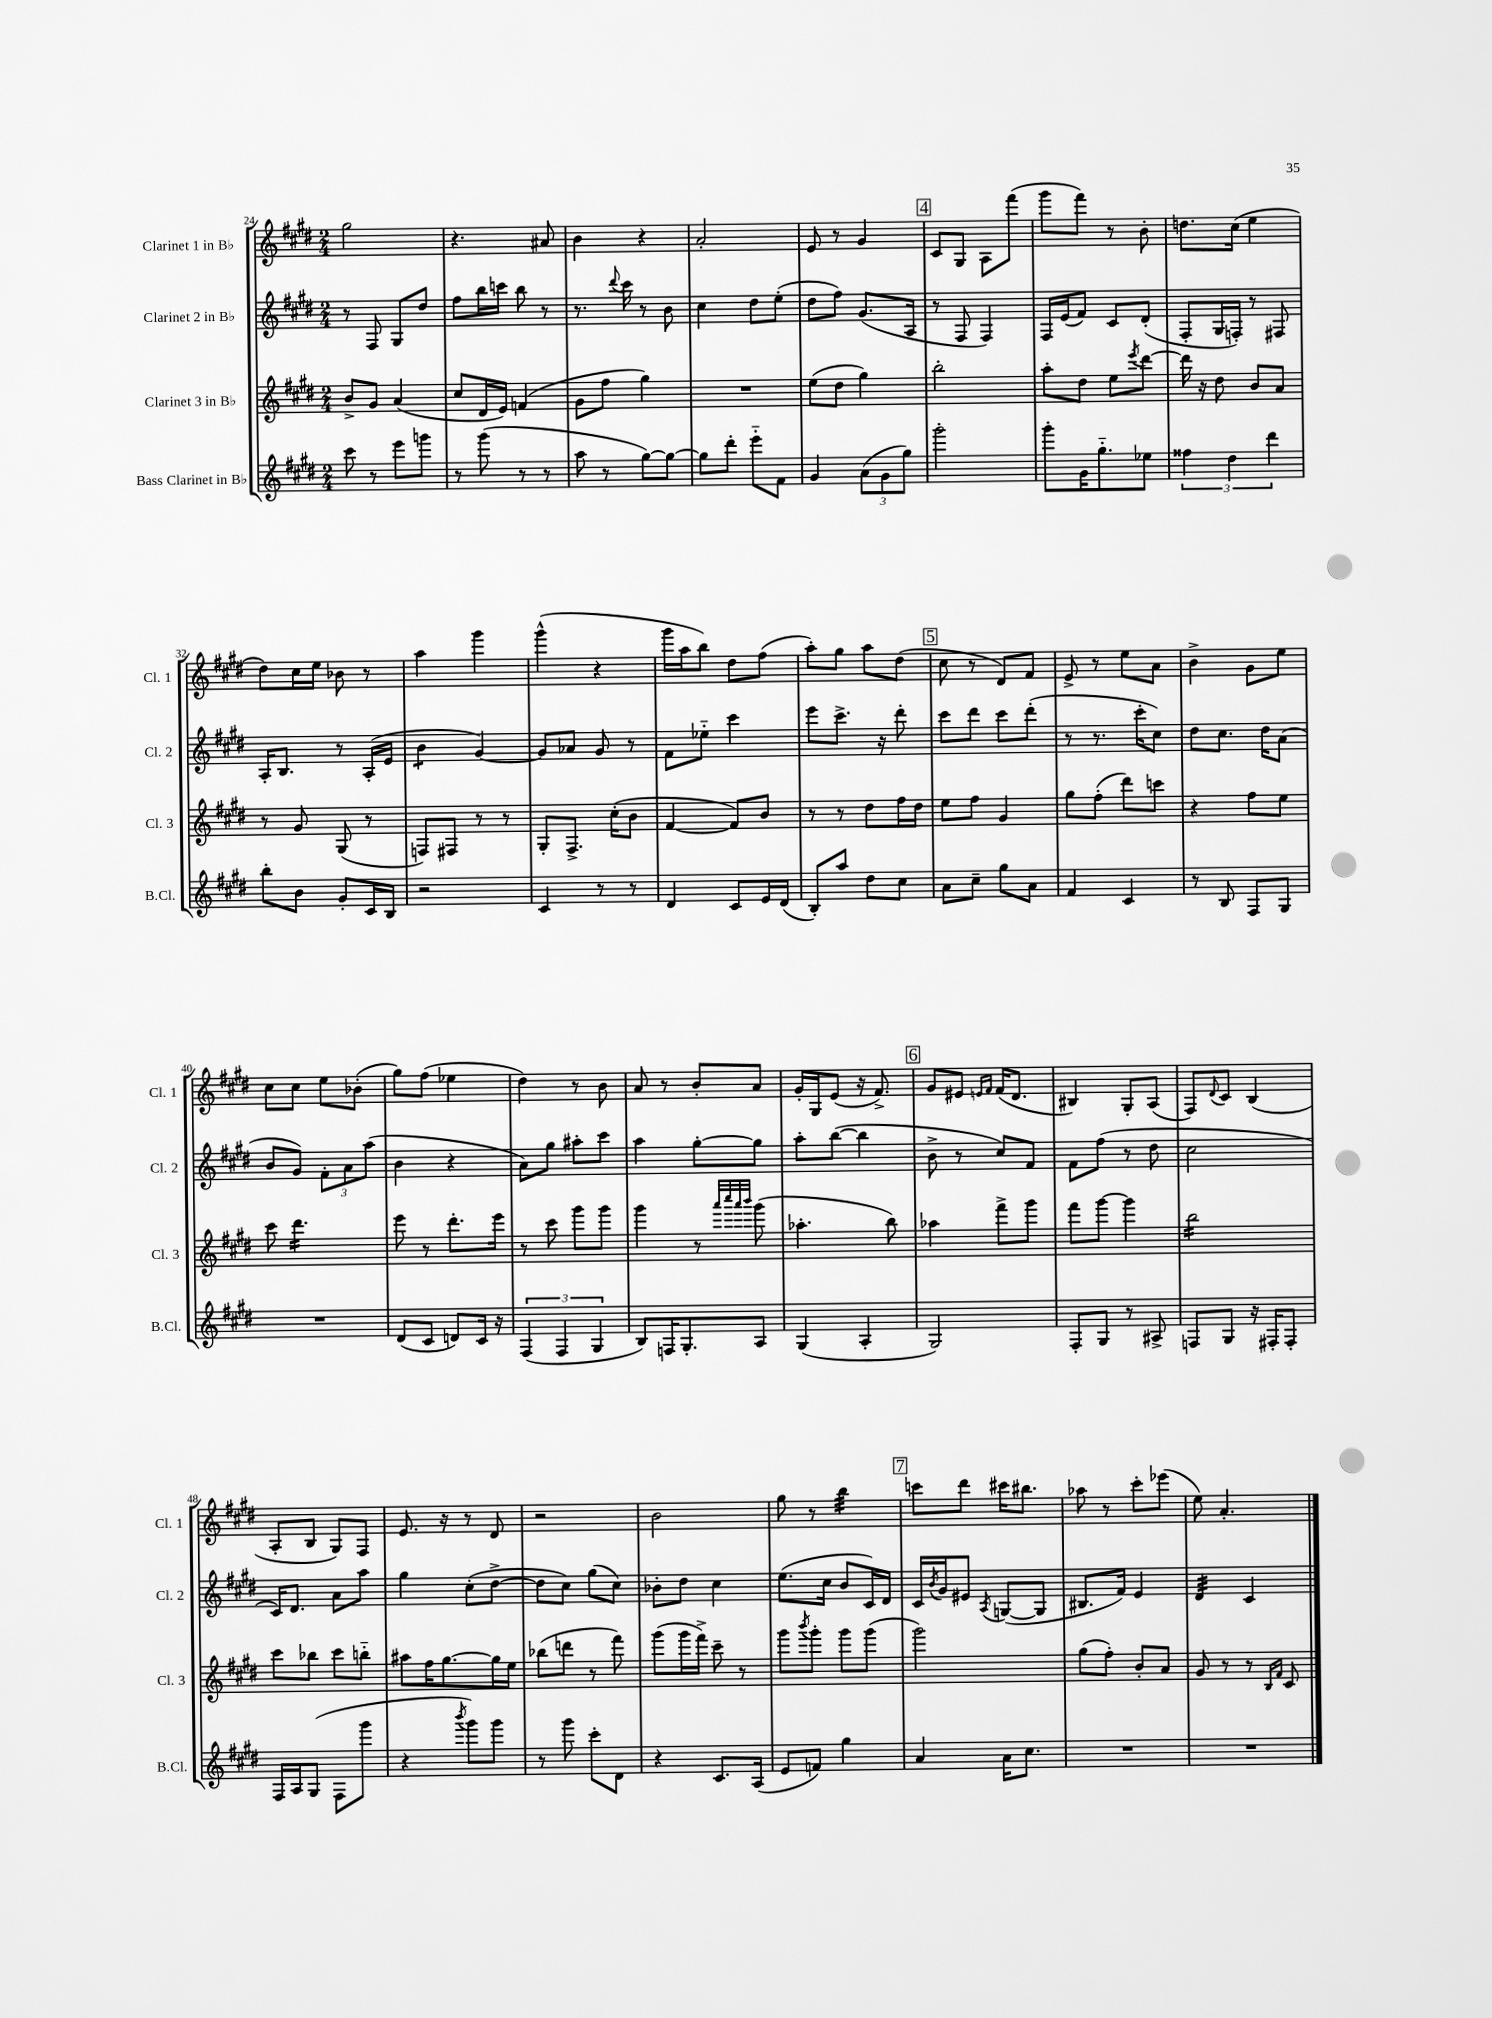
<<
\new StaffGroup <<
\new Staff = "s0" \with { instrumentName = "Clarinet 1 in Bb" shortInstrumentName = "Cl. 1" } {
    \clef treble \key e \major \numericTimeSignature \time 2/4
    gis''2 |
    r4. ais'8 |
    b'4 r4 |
    a'2-. |
    e'8 r8 gis'4 |
    \mark \markup { \box "4" } cis'8 gis8 a8 fis'''8( |
    gis'''8 fis'''8) r8 b'8-. |
    d''8. cis''16( e''4 |
    dis''8) cis''16 e''16 bes'8 r8 |
    a''4 gis'''4 |
    gis'''4-^( r4 |
    gis'''16 a''16 b''8) dis''8 fis''8( |
    a''8-.) gis''8 a''8 dis''8( |
    \mark \markup { \box "5" } cis''8 r8 dis'8) fis'8 |
    e'8-> r8 e''8 a'8 |
    b'4-> gis'8 e''8 |
    cis''8 cis''8 e''8 bes'8-.( |
    gis''8) fis''8( ees''4 |
    dis''4) r8 b'8 |
    a'8 r8 b'8-. a'8 |
    gis'16-. gis16 e'8( r16 fis'8.->) |
    \mark \markup { \box "6" } gis'8 eis'8 \grace { e'16 fis'16 } fis'16( dis'8. |
    bis4) gis8-. a8( |
    fis8) \appoggiatura { dis'8 } cis'8 b4( |
    a8-. b8 gis8) fis8 |
    e'8. r16 r8 dis'8 |
    r2 |
    b'2 |
    gis''8 r8 b''4:32 |
    \mark \markup { \box "7" } c'''8 dis'''8 cis'''16 bis''8. |
    aes''8 r8 cis'''8-. ees'''8( |
    e''8) a'4.-. \bar "|." |
}
\new Staff = "s1" \with { instrumentName = "Clarinet 2 in Bb" shortInstrumentName = "Cl. 2" } {
    \clef treble \key e \major \numericTimeSignature \time 2/4
    r8 fis8 gis8 dis''8 |
    fis''8 b''16 c'''16 b''8 r8 |
    r8. \appoggiatura { dis'''8 } cis'''16 r8 b'8 |
    cis''4 dis''8 e''8-.( |
    dis''8 fis''8) gis'8.( a16 |
    \mark \markup { \box "4" } r8 fis8 fis4) |
    fis16 e'16( fis'8) cis'8 dis'8-.( |
    fis8-. gis16 f16-.) r8 fis8 |
    a16-. b8. r8 a16-.( e'16 |
    b'4:8 gis'4~) |
    gis'8 aes'8 gis'8 r8 |
    fis'8 ees''8-_ cis'''4 |
    e'''8 cis'''8.-> r16 dis'''8-. |
    \mark \markup { \box "5" } cis'''8 dis'''8 cis'''8 dis'''8-.( |
    r8 r8. cis'''16-. cis''8) |
    dis''8 cis''8. dis''16 a'8( |
    b'8 gis'8) \tuplet 3/2 { fis'8-. a'8 a''8( } |
    b'4 r4 |
    a'8) gis''8 ais''8-. cis'''8 |
    a''4 gis''8~-. gis''8 |
    a''8-. b''8~( b''4 |
    \mark \markup { \box "6" } b'8-> r8 cis''8) fis'8 |
    fis'8 fis''8( r8 dis''8 |
    cis''2 |
    cis'16) dis'8. a'8 a''8 |
    gis''4 cis''8-.( dis''8~-> |
    dis''8 cis''8) gis''8( cis''8) |
    bes'8-. dis''8 cis''4 |
    e''8.( cis''16 b'8 cis'16) dis'16 |
    \mark \markup { \box "7" } cis'16 \acciaccatura { b'8 } gis'16 eis'8 \acciaccatura { a8 } g8~( g8 |
    bis8. fis'16) e'4 |
    dis'4:32 cis'4 \bar "|." |
}
\new Staff = "s2" \with { instrumentName = "Clarinet 3 in Bb" shortInstrumentName = "Cl. 3" } {
    \clef treble \key e \major \numericTimeSignature \time 2/4
    b'8-> gis'8 a'4( |
    cis''8 dis'16 e'16) f'4( |
    gis'8 fis''8 gis''4) |
    R2 |
    e''8( dis''8 gis''4) |
    \mark \markup { \box "4" } b''2-. |
    a''8-. dis''8 e''8 \acciaccatura { e'''8 } dis'''8~ |
    dis'''16 r16 dis''8 b'8 a'8 |
    r8 gis'8 gis8( r8 |
    f8) fis8 r8 r8 |
    gis8-. fis8.-> cis''16-.( b'8 |
    fis'4~ fis'8) b'8 |
    r8 r8 dis''8 fis''16 dis''16 |
    \mark \markup { \box "5" } e''8 fis''8 gis'4 |
    gis''8 fis''8-.( dis'''8) c'''8 |
    r4 fis''8 e''8 |
    cis'''8 dis'''4.:16 |
    e'''8 r8 dis'''8.-. e'''16 |
    r8 cis'''8 gis'''8 gis'''8 |
    gis'''4 r8 \grace { a'''32 cis''''32 a'''32 b'''32 } gis'''8( |
    aes''4.-. b''8) |
    \mark \markup { \box "6" } aes''4 fis'''8-> gis'''8 |
    fis'''8 gis'''8~ gis'''4 |
    b''2:16 |
    cis'''8 bes''8 cis'''8 b''8-_ |
    ais''8 fis''16 gis''8.~ gis''16 e''16 |
    bes''8( d'''8 r8 fis'''8) |
    gis'''8( gis'''16 fis'''16->) cis'''8-- r8 |
    gis'''8 \acciaccatura { b'''8 } gis'''8-. gis'''8 gis'''8( |
    \mark \markup { \box "7" } gis'''2) |
    gis''8( fis''8-.) b'8-. a'8 |
    gis'8 r8 r8 \grace { b16 fis'16 } cis'8 \bar "|." |
}
\new Staff = "s3" \with { instrumentName = "Bass Clarinet in Bb" shortInstrumentName = "B.Cl." } {
    \clef treble \key e \major \numericTimeSignature \time 2/4
    cis'''8 r8 e'''8 g'''8 |
    r8 gis'''8( r8 r8 |
    a''8 r8 gis''8~) gis''8~ |
    gis''8 dis'''8-. e'''8-_ fis'8 |
    gis'4 \tuplet 3/2 { a'8( gis'8 gis''8) } |
    \mark \markup { \box "4" } gis'''2-. |
    gis'''8-. gis'16 gis''8.-_ ees''8 |
    \tuplet 3/2 { fisis''4 dis''4 dis'''4 } |
    b''8-. b'8 gis'8-. cis'16 b16 |
    r2 |
    cis'4 r8 r8 |
    dis'4 cis'8 e'16 dis'16( |
    b8-.) a''8 dis''8 cis''8 |
    \mark \markup { \box "5" } a'8 cis''8-- gis''8 a'8 |
    fis'4 cis'4 |
    r8 b8 fis8 gis8 |
    R2 |
    dis'8( cis'8 d'8) cis'16 r16 |
    \tuplet 3/2 { fis4( fis4 gis4 } |
    b8) f16 gis8.-. a8 |
    gis4( a4-. |
    \mark \markup { \box "6" } gis2) |
    fis8-. gis8 r8 ais8-> |
    f8 gis8 r16 fis16-. fis8-. |
    fis16 a16 gis8( fis8 gis'''8 |
    r4 \acciaccatura { b'''8 } gis'''8) gis'''8 |
    r8 gis'''8 cis'''8-. dis'8 |
    r4 cis'8. a16( |
    e'8 f'8) gis''4 |
    \mark \markup { \box "7" } a'4 a'16 cis''8. |
    R2 |
    R2 \bar "|." |
}
>>
>>
\layout { \context { \Score currentBarNumber = #24 } }
